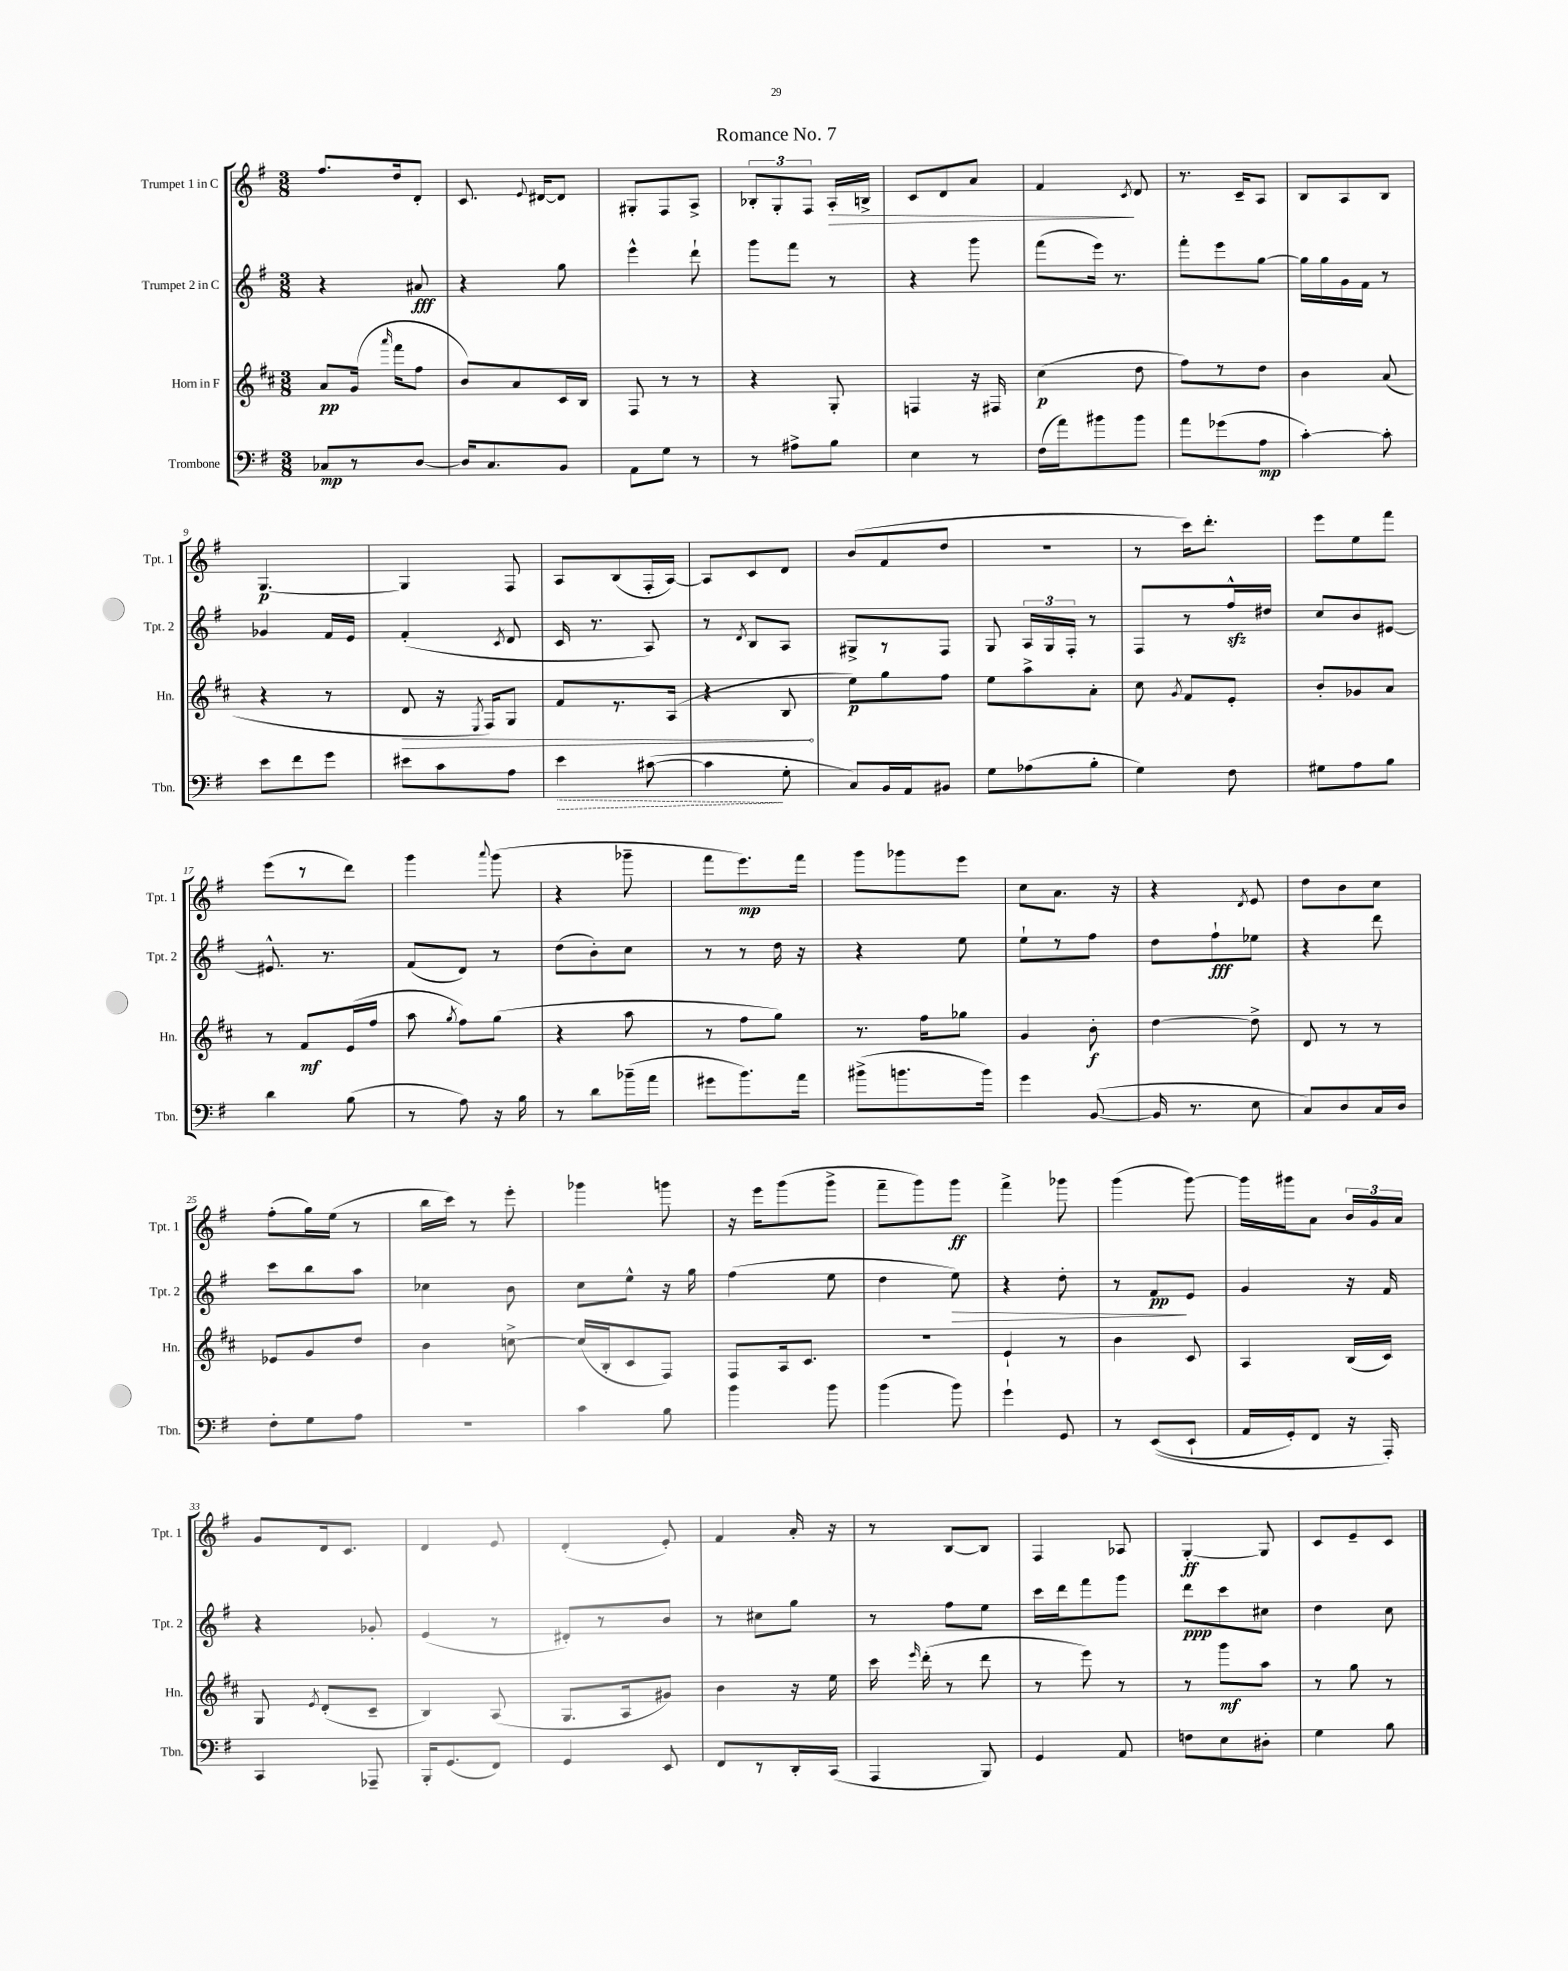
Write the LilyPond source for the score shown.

\header { title = "Romance No. 7" }
<<
\new StaffGroup <<
\new Staff = "s0" \with { instrumentName = "Trumpet 1 in C" shortInstrumentName = "Tpt. 1" } {
    \clef treble \key g \major \numericTimeSignature \time 3/8
    \autoBeamOff fis''8.[ d''16 d'8]-. |
    c'8. \appoggiatura { e'8 } dis'16[~ dis'8] |
    gis8[-. fis8 a8]-> |
    \tuplet 3/2 { bes8[-. g8-. fis8] } a16[-.\> b16]-> |
    c'8[ d'8 a'8] |
    fis'4\! \acciaccatura { c'8 } d'8 |
    r8. c'16[-- a8] |
    b8[ a8 b8] |
    g4.~\p |
    g4 fis8 |
    a8[ b8( fis16-. a16]~) |
    a8[ c'8 d'8] |
    b'8[( fis'8 d''8] |
    R4. |
    r8 c'''16[) d'''8.]-. |
    e'''8[ e''8 fis'''8] |
    e'''8[( r8 d'''8]) |
    g'''4 \appoggiatura { a'''8 } g'''8( |
    r4 ges'''8-- |
    fis'''8[ e'''8.\mp) fis'''16] |
    g'''8[ ges'''8 e'''8] |
    c''8[ a'8.] r16 |
    r4 \acciaccatura { d'8 } e'8 |
    d''8[ b'8 c''8] |
    fis''8[-.( g''16) e''16]( r8 |
    b''16[ c'''16]) r8 e'''8-. |
    ges'''4 g'''8 |
    r16 e'''16[ g'''8( g'''8]-> |
    fis'''8[-- g'''8) g'''8]\ff |
    fis'''4-> ges'''8 |
    g'''4( g'''8~) |
    g'''16[ gis'''16 a'8] \tuplet 3/2 { b'16[ g'16 a'16] } |
    g'8[ d'16 c'8.] |
    d'4 e'8 |
    d'4-.( e'8-.) |
    fis'4 a'16-. r16 |
    r8 b8[~ b8] |
    fis4 aes8 |
    g4~-.\ff g8 |
    c'8[ e'8-- c'8] \bar "|." |
}
\new Staff = "s1" \with { instrumentName = "Trumpet 2 in C" shortInstrumentName = "Tpt. 2" } {
    \clef treble \key g \major \numericTimeSignature \time 3/8
    \autoBeamOff r4 ais'8\fff |
    r4 g''8 |
    e'''4-^ d'''8-! |
    g'''8[ fis'''8] r8 |
    r4 g'''8 |
    fis'''8[( e'''16]) r8. |
    fis'''8[-. e'''8 g''8]~ |
    g''16[ g''16 g'16 fis'16] r8 |
    ges'4 fis'16[ e'16] |
    fis'4-.( \acciaccatura { c'8 } d'8 |
    c'16 r8. a8) |
    r8 \acciaccatura { d'8 } b8[ a8] |
    gis8[-> r8 fis8] |
    g8 \tuplet 3/2 { a16[ g16 fis16]-. } r8 |
    fis8[ r8 fis''16-^\sfz dis''16] |
    c''8[ b'8 eis'8]~ |
    eis'8.-^ r8. |
    fis'8[( d'8]) r8 |
    d''8[( b'8-.) c''8] |
    r8 r8 d''16 r16 |
    r4 e''8 |
    e''8[-! r8 fis''8] |
    d''8[ fis''8-!\fff ees''8] |
    r4 d'''8 |
    c'''8[ b''8 a''8] |
    ces''4 b'8 |
    c''8[ e''8]-^ r16 g''16 |
    fis''4( e''8 |
    d''4 e''8\>) |
    r4 d''8-. |
    r8 fis'8[\pp\! e'8] |
    g'4 r16 fis'16 |
    r4 ges'8-. |
    e'4( r8 |
    dis'8[-.) r8 b'8] |
    r8 cis''8[ g''8] |
    r8 fis''8[ e''8] |
    c'''16[ d'''16 fis'''8 g'''8] |
    d'''8[\ppp c'''8 cis''8] |
    d''4 c''8 \bar "|." |
}
\new Staff = "s2" \with { instrumentName = "Horn in F" shortInstrumentName = "Hn." } {
    \clef treble \key d \major \numericTimeSignature \time 3/8
    \autoBeamOff a'8[\pp g'16]( \grace { a'''16 } fis'''16[ fis''8] |
    b'8[) a'8 cis'16 b16] |
    fis8 r8 r8 |
    r4 g8-. |
    f4 r16 fis16 |
    cis''4\p( d''8 |
    fis''8[) r8 d''8] |
    b'4 a'8( |
    r4 r8 |
    \once \override Hairpin.circled-tip = ##t d'8\> r16 \acciaccatura { e8 } fis16[) g8] |
    fis'8[ r8. a16]( |
    r4 b8\! |
    e''8[\p) g''8 fis''8] |
    e''8[ a''8-> a'8]-. |
    cis''8 \acciaccatura { g'8 } fis'8[ e'8]-. |
    b'8[-. ges'8 a'8] |
    r8 fis'8[\mf e'16( fis''16] |
    a''8 \acciaccatura { g''8 } fis''8[) g''8]( |
    r4 a''8 |
    r8 fis''8[ g''8]) |
    r8. fis''16[ ges''8] |
    g'4 b'8-.\f |
    d''4~ d''8-> |
    d'8 r8 r8 |
    ees'8[ g'8 d''8] |
    b'4 c''8~-> |
    c''16[( b16-. cis'8 fis8]) |
    fis8[ a16 cis'8.] |
    R4. |
    e'4-! r8 |
    b'4 cis'8 |
    a4 b16[( cis'16]) |
    g8 \acciaccatura { e'8 } d'8[-.( cis'8]-- |
    b4) a8( |
    g8.[ a16 gis'8]) |
    b'4 r16 e''16 |
    cis'''16 \grace { e'''16 } d'''16-.( r8 d'''8 |
    r8 e'''8) r8 |
    r8 g'''8[\mf a''8] |
    r8 g''8 r8 \bar "|." |
}
\new Staff = "s3" \with { instrumentName = "Trombone" shortInstrumentName = "Tbn." } {
    \clef bass \key g \major \numericTimeSignature \time 3/8
    \autoBeamOff ces8[\mp r8 d8]~ |
    d16[ c8. b,8] |
    a,8[ g8] r8 |
    r8 ais8[-> b8] |
    e4 r8 |
    fis16[( a'16) bis'8 bis'8] |
    a'8[ ges'8( a8]\mp |
    c'4~-.) c'8-. |
    e'8[ fis'8 g'8] |
    eis'8[ c'8 a8] |
    \once \override Hairpin.style = #'dashed-line e'4\> cis'8~( |
    cis'4\! g8-. |
    c8[) b,16 a,16 bis,8] |
    g8[ aes8( b8]-. |
    g4) fis8 |
    gis8[ a8 b8] |
    d'4 b8( |
    r8 a8) r16 b16 |
    r8 d'8[ bes'16--( a'16] |
    gis'8[ b'8.) a'16] |
    bis'8[->( b'8. b'16]) |
    g'4 b,8~( |
    b,16 r8. e8 |
    c8[) d8 c16 d16] |
    fis8[-. g8 a8] |
    r4. |
    c'4 b8 |
    b'4 b'8 |
    b'4( b'8) |
    g'4-! g,8 |
    r8 e,8[(\( e,8]-! |
    a,16[ g,16-.) fis,8] r16 a,,16-.\) |
    c,4 aes,,8-- |
    b,,16[-. g,8.( fis,8]) |
    g,4 e,8 |
    fis,8[ r8 d,16-. c,16]( |
    a,,4 b,,8) |
    g,4 a,8 |
    f8[ e8 dis8]-. |
    g4 b8 \bar "|." |
}
>>
>>
